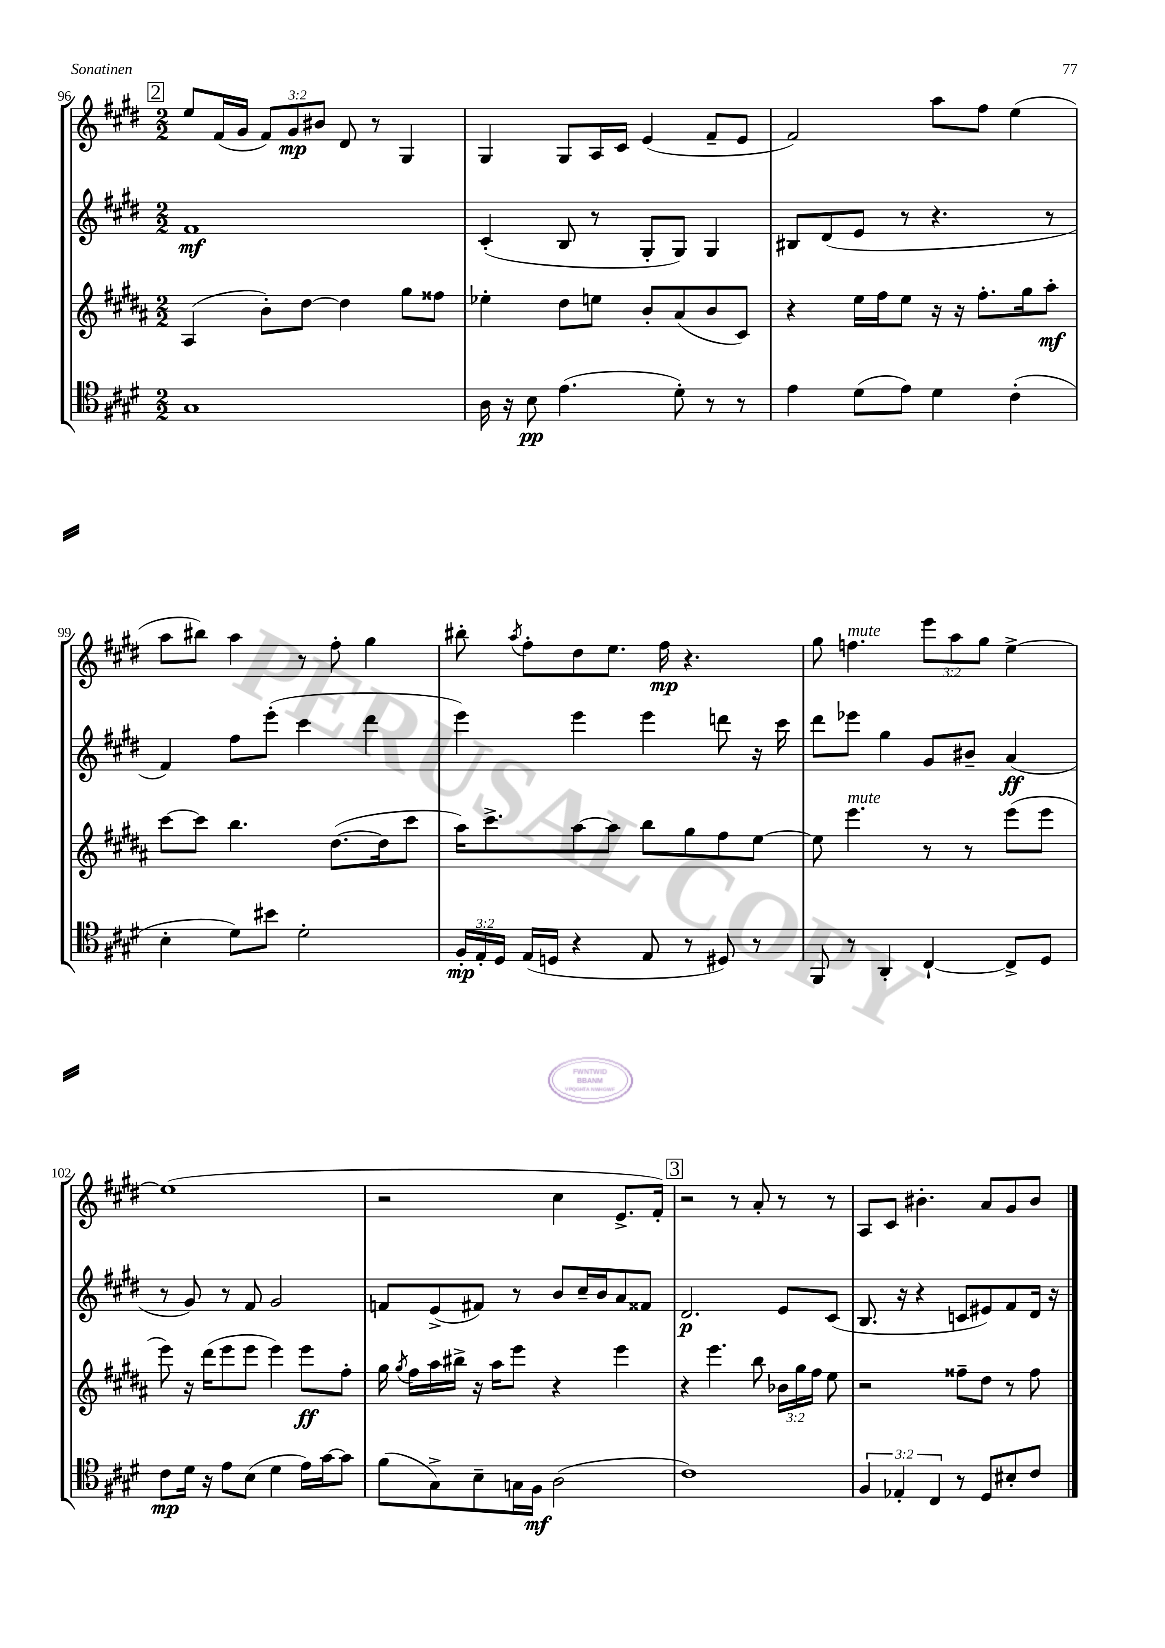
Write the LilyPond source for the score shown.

<<
\new StaffGroup <<
\new Staff = "s0" {
    \clef treble \key e \major \numericTimeSignature \time 2/2 \override Staff.TupletNumber.text = #tuplet-number::calc-fraction-text
    \autoBeamOff \mark \markup { \box "2" } e''8[ fis'16( gis'16] \tuplet 3/2 { fis'8[) gis'8\mp bis'8] } dis'8 r8 gis4 |
    gis4 gis8[ a16 cis'16] e'4( fis'8[-- e'8] |
    fis'2) a''8[ fis''8] e''4( |
    a''8[ bis''8]) a''4 r8 fis''8-. gis''4 |
    bis''8-. \acciaccatura { a''8 } fis''8[-. dis''8 e''8.] fis''16\mp r4. |
    gis''8 f''4.^\markup { \italic "mute" } \tuplet 3/2 { e'''8[ a''8 gis''8] } e''4~-> |
    e''1( |
    r2 cis''4 e'8.[-> fis'16]-.) |
    \mark \markup { \box "3" } r2 r8 a'8-. r8 r8 |
    a8[ cis'8] bis'4.-. a'8[ gis'8 bis'8] \bar "|." |
}
\new Staff = "s1" {
    \clef treble \key e \major \numericTimeSignature \time 2/2
    \autoBeamOff \mark \markup { \box "2" } fis'1\mf |
    cis'4-.( b8 r8 gis8[-. gis8]) gis4 |
    bis8[ dis'8( e'8] r8 r4. r8 |
    fis'4) fis''8[ e'''8]-.( cis'''4 dis'''4 |
    e'''4) e'''4 e'''4 d'''8 r16 cis'''16 |
    dis'''8[ ees'''8] gis''4 gis'8[ bis'8]-- a'4\ff( |
    r8 gis'8) r8 fis'8 gis'2 |
    f'8[ e'8->( fis'8]) r8 b'8[ cis''16-- b'16 a'8 fisis'8] |
    \mark \markup { \box "3" } dis'2.\p e'8[ cis'8]( |
    b8. r16 r4 c'8[ eis'8) fis'8 dis'16] r16 \bar "|." |
}
\new Staff = "s2" {
    \clef treble \key b \major \numericTimeSignature \time 2/2 \override Staff.TupletNumber.text = #tuplet-number::calc-fraction-text
    \autoBeamOff \mark \markup { \box "2" } ais4( b'8[-.) dis''8]~ dis''4 gis''8[ fisis''8] |
    ees''4-. dis''8[ e''8] b'8[-. ais'8( b'8 cis'8]) |
    r4 e''16[ fis''16 e''8] r16 r16 fis''8.[-. gis''16 ais''8]-.\mf |
    cis'''8[~ cis'''8] b''4. dis''8.[~( dis''16 cis'''8] |
    ais''16[) cis'''8.-> ais''8~ ais''8] b''8[ gis''8 fis''8 e''8]~ |
    e''8 e'''4.^\markup { \italic "mute" } r8 r8 e'''8[( e'''8] |
    e'''8) r16 dis'''16[( e'''8 e'''8] e'''4) e'''8[\ff fis''8]-. |
    gis''16 \acciaccatura { gis''8 } fis''16[ ais''16 bis''16]-> r16 ais''16[ e'''8] r4 e'''4 |
    \mark \markup { \box "3" } r4 e'''4. b''8 \tuplet 3/2 { bes'16[ gis''16 fis''16] } e''8 |
    r2 fisis''8[-- dis''8] r8 fisis''8 \bar "|." |
}
\new Staff = "s3" {
    \clef tenor \key e \major \numericTimeSignature \time 2/2 \override Staff.TupletNumber.text = #tuplet-number::calc-fraction-text
    \autoBeamOff \mark \markup { \box "2" } gis1 |
    a16 r16 b8\pp e'4.( dis'8-.) r8 r8 |
    e'4 dis'8[( e'8]) dis'4 cis'4-.( |
    b4-. dis'8[) bis'8] dis'2-. |
    \tuplet 3/2 { fis16[-.\mp e16-. dis16] } e16[( d16] r4 e8 r8 dis8) r8 |
    fis,8 r8 a,4-. cis4~-! cis8[-> dis8] |
    cis'8[\mp dis'16] r16 e'8[ b8]( dis'4 e'16[) gis'16~ gis'8] |
    fis'8[( gis8->) b8-- g16 fis16]\mf a2( |
    \mark \markup { \box "3" } cis'1) |
    \tuplet 3/2 { fis4 ees4-. cis4 } r8 dis8[ bis8-. cis'8] \bar "|." |
}
>>
>>
\layout { \context { \Score currentBarNumber = #96 } }
